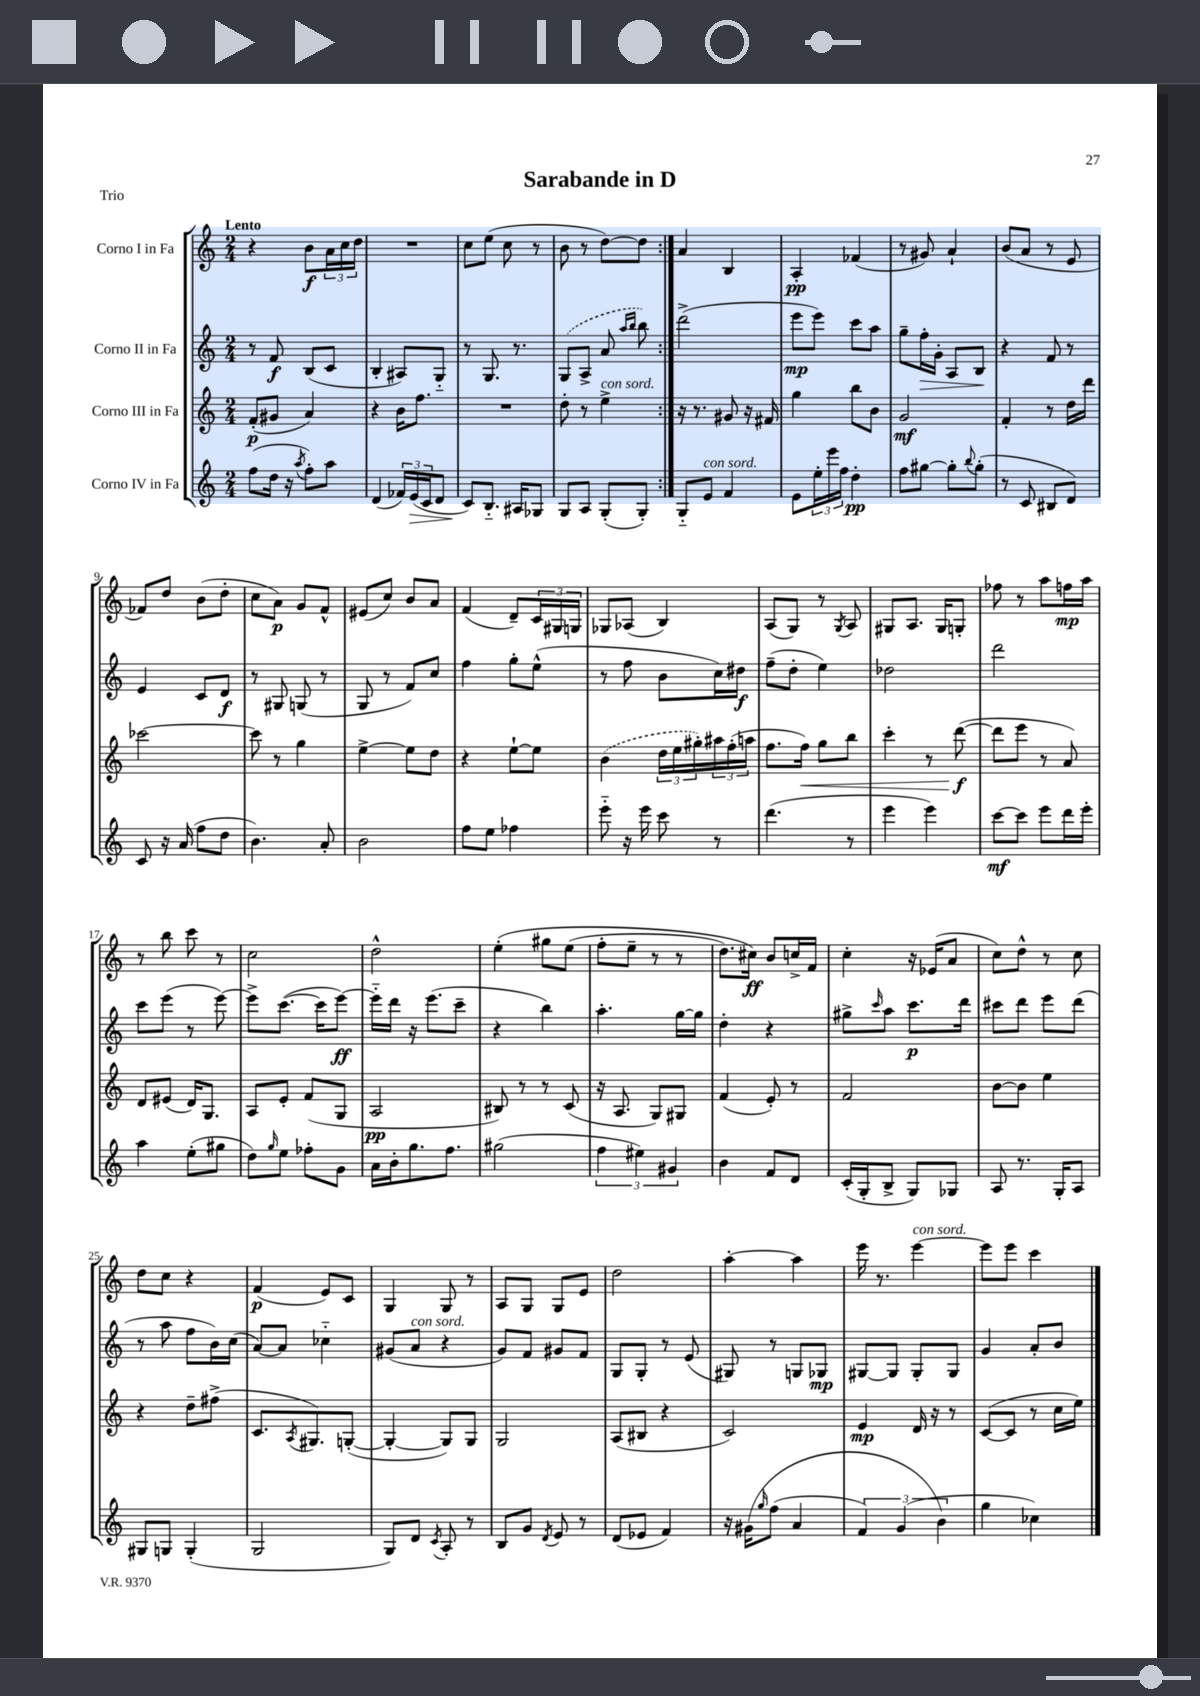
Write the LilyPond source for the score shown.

\header { title = "Sarabande in D" piece = "Trio" }
<<
\new StaffGroup <<
\new Staff = "s0" \with { instrumentName = "Corno I in Fa" } {
    \clef treble \key c \major \numericTimeSignature \time 2/4 \tempo "Lento"
    \repeat volta 2 { r4 b'8\f \tuplet 3/2 { a'16 c''16 d''16 } |
    R2 |
    c''8 e''8( c''8 r8 |
    b'8 r8 d''8~) d''8 | }
    a'4 b4 |
    a4-.\pp fes'4( |
    r8 gis'8) a'4-! |
    b'8( a'8 r8 e'8 |
    fes'8) d''8 b'8( d''8-. |
    c''8 a'8\p) g'8 f'8-^ |
    eis'8( c''8) b'8 a'8 |
    f'4( d'8--) \tuplet 3/2 { c'16 gis16 g16 } |
    ges8 aes8( b4) |
    a8( g8) r8 \acciaccatura { g8 } a8 |
    gis8 a8. gis16 g8-. |
    fes''8 r8 a''8 f''16\mp a''16 |
    r8 b''8 c'''8 r8 |
    c''2 |
    d''2-^ |
    e''4-.\( gis''8 e''8( |
    f''8-. e''8-- r8 r8 |
    d''8.) cis''16\ff\) b'8 c''16-> f'16 |
    c''4-. r16 ees'16( a'8 |
    c''8) d''8-^ r8 c''8 |
    d''8 c''8 r4 |
    f'4\p( e'8) c'8 |
    g4 g8 r8 |
    a8 g8 g8 e'8 |
    d''2 |
    a''4~-. a''4 |
    e'''16 r8. e'''4~^\markup { \italic "con sord." } |
    e'''8 e'''8 c'''4 \bar "|." |
}
\new Staff = "s1" \with { instrumentName = "Corno II in Fa" } {
    \clef treble \key c \major \numericTimeSignature \time 2/4
    \repeat volta 2 { r8 f'8\f b8( c'8 |
    b4-. ais8) g8-_ |
    r8 g8. r8. |
    \once \slurDashed g8( a8-> a'8 \grace { a''16 b''16 } b''8) | }
    d'''2->( |
    e'''8\mp e'''8) c'''8 a''8 |
    g''8-- f''16-.\> g'16-. a8 b8\! |
    r4 f'8 r8 |
    e'4 c'8 d'8\f |
    r8 gis8 g8( r8 |
    g8 r8 f'8) c''8 |
    f''4 g''8-. e''8-^( |
    r8 f''8 b'8 c''16) dis''16\f |
    f''8--( d''8-. e''4) |
    des''2 |
    d'''2 |
    c'''8 e'''8( r8 e'''8~) |
    e'''8-> c'''8.~( c'''16 e'''8~\ff) |
    e'''16-_ d'''16 r16 e'''8.( c'''8-- |
    r4 b''4) |
    a''4.-. g''16~ g''16 |
    d''4-. r4 |
    gis''8-> \grace { c'''16 } a''8 c'''8.\p d'''16 |
    cis'''8 d'''8 e'''8 d'''8( |
    r8 a''8 f''8 b'16) c''16( |
    a'8~) a'8 ces''4-_ |
    gis'8( a'8^\markup { \italic "con sord." } r4 |
    g'8) f'8 gis'8 f'8 |
    g8 g8-. r8 e'8( |
    gis8) r8 g8 ges8\mp |
    gis8~ gis8 gis8-. gis8 |
    g'4 a'8-. b'8 \bar "|." |
}
\new Staff = "s2" \with { instrumentName = "Corno III in Fa" } {
    \clef treble \key c \major \numericTimeSignature \time 2/4
    \repeat volta 2 { f'8-.\p( gis'8 a'4) |
    r4 b'16 f''8. |
    R2 |
    d''8-. r8 e''4->^\markup { \italic "con sord." } | }
    r16 r8. gis'8 r16 fis'16 |
    g''4 b''8 b'8 |
    g'2\mf |
    f'4-. r8 d''16 d'''16 |
    ces'''2~ |
    ces'''8 r8 g''4 |
    e''4~-> e''8 d''8 |
    r4 e''8~-! e''8 |
    \once \slurDashed b'4( \tuplet 3/2 { d''16 e''16 gis''16-.) } \tuplet 3/2 { ais''16 f''16-.( a''16 } |
    f''8. f''16\<) g''8 b''8 |
    c'''4-. r8 d'''8~\f\!( |
    d'''8 e'''8 r8 a'8) |
    d'8 eis'8( d'16) g8. |
    a8 e'8-. f'8( g8 |
    a2\pp |
    bis8) r8 r8 c'8( |
    r16 a8. g8) gis8 |
    f'4( e'8-.) r8 |
    f'2 |
    b'8~ b'8 e''4 |
    r4 d''8-- fis''8->( |
    c'8. \acciaccatura { a8 } gis8.) g8~-.( |
    g4~-. g8) g8 |
    g2 |
    a8( bis8 r4 |
    c'2) |
    e'4\mp d'16 r16 r8 |
    c'8~( c'8 r8 c''16 e''16) \bar "|." |
}
\new Staff = "s3" \with { instrumentName = "Corno IV in Fa" } {
    \clef treble \key c \major \numericTimeSignature \time 2/4
    \repeat volta 2 { f''8( d''16 r16 \acciaccatura { a''8 } f''8-.) a''8 |
    d'4( \tuplet 3/2 { fes'16) e'16\>( c'16 } d'8 |
    c'8\!) b8.-_ ais16 ges8 |
    g8 a8 g8-.( g8-.) | }
    g8-_ e'8^\markup { \italic "con sord." } f'4 |
    e'8 \tuplet 3/2 { e''16-. e'''16 f''16 } d''4-.\pp |
    f''8 gis''8~ gis''8-. \appoggiatura { b''8 } gis''8-.( |
    r8 c'8 bis8 d'8) |
    c'8 r16 a'16( f''8 d''8 |
    b'4.) a'8-. |
    b'2 |
    f''8 e''8 fes''4 |
    e'''8-_ r16 e'''16 c'''8 r8 |
    d'''4.( r8 |
    e'''4 e'''4) |
    c'''8~\mf c'''8 e'''8 d'''16 e'''16-. |
    a''4 e''8-.( gis''8 |
    d''8) \grace { g''16 } e''8 fes''8-. g'8 |
    a'16 b'16-. g''8. f''8. |
    gis''2( |
    \tuplet 3/2 { f''4 eis''4) gis'4 } |
    b'4 f'8 d'8 |
    c'16-.( g16-. b8-> g8) ges8 |
    a8 r8. g16-. a8 |
    gis8 g8 g4-.( |
    g2 |
    g8) d'8 \acciaccatura { c'8 } a8-. r8 |
    b8 g'8 \acciaccatura { d'8 } e'8 r8 |
    d'8( ees'8 f'4) |
    r16 gis'16\( \grace { g''16 } f''8( a'4 |
    \tuplet 3/2 { f'4) g'4( b'4\) } |
    g''4 ces''4) \bar "|." |
}
>>
>>
